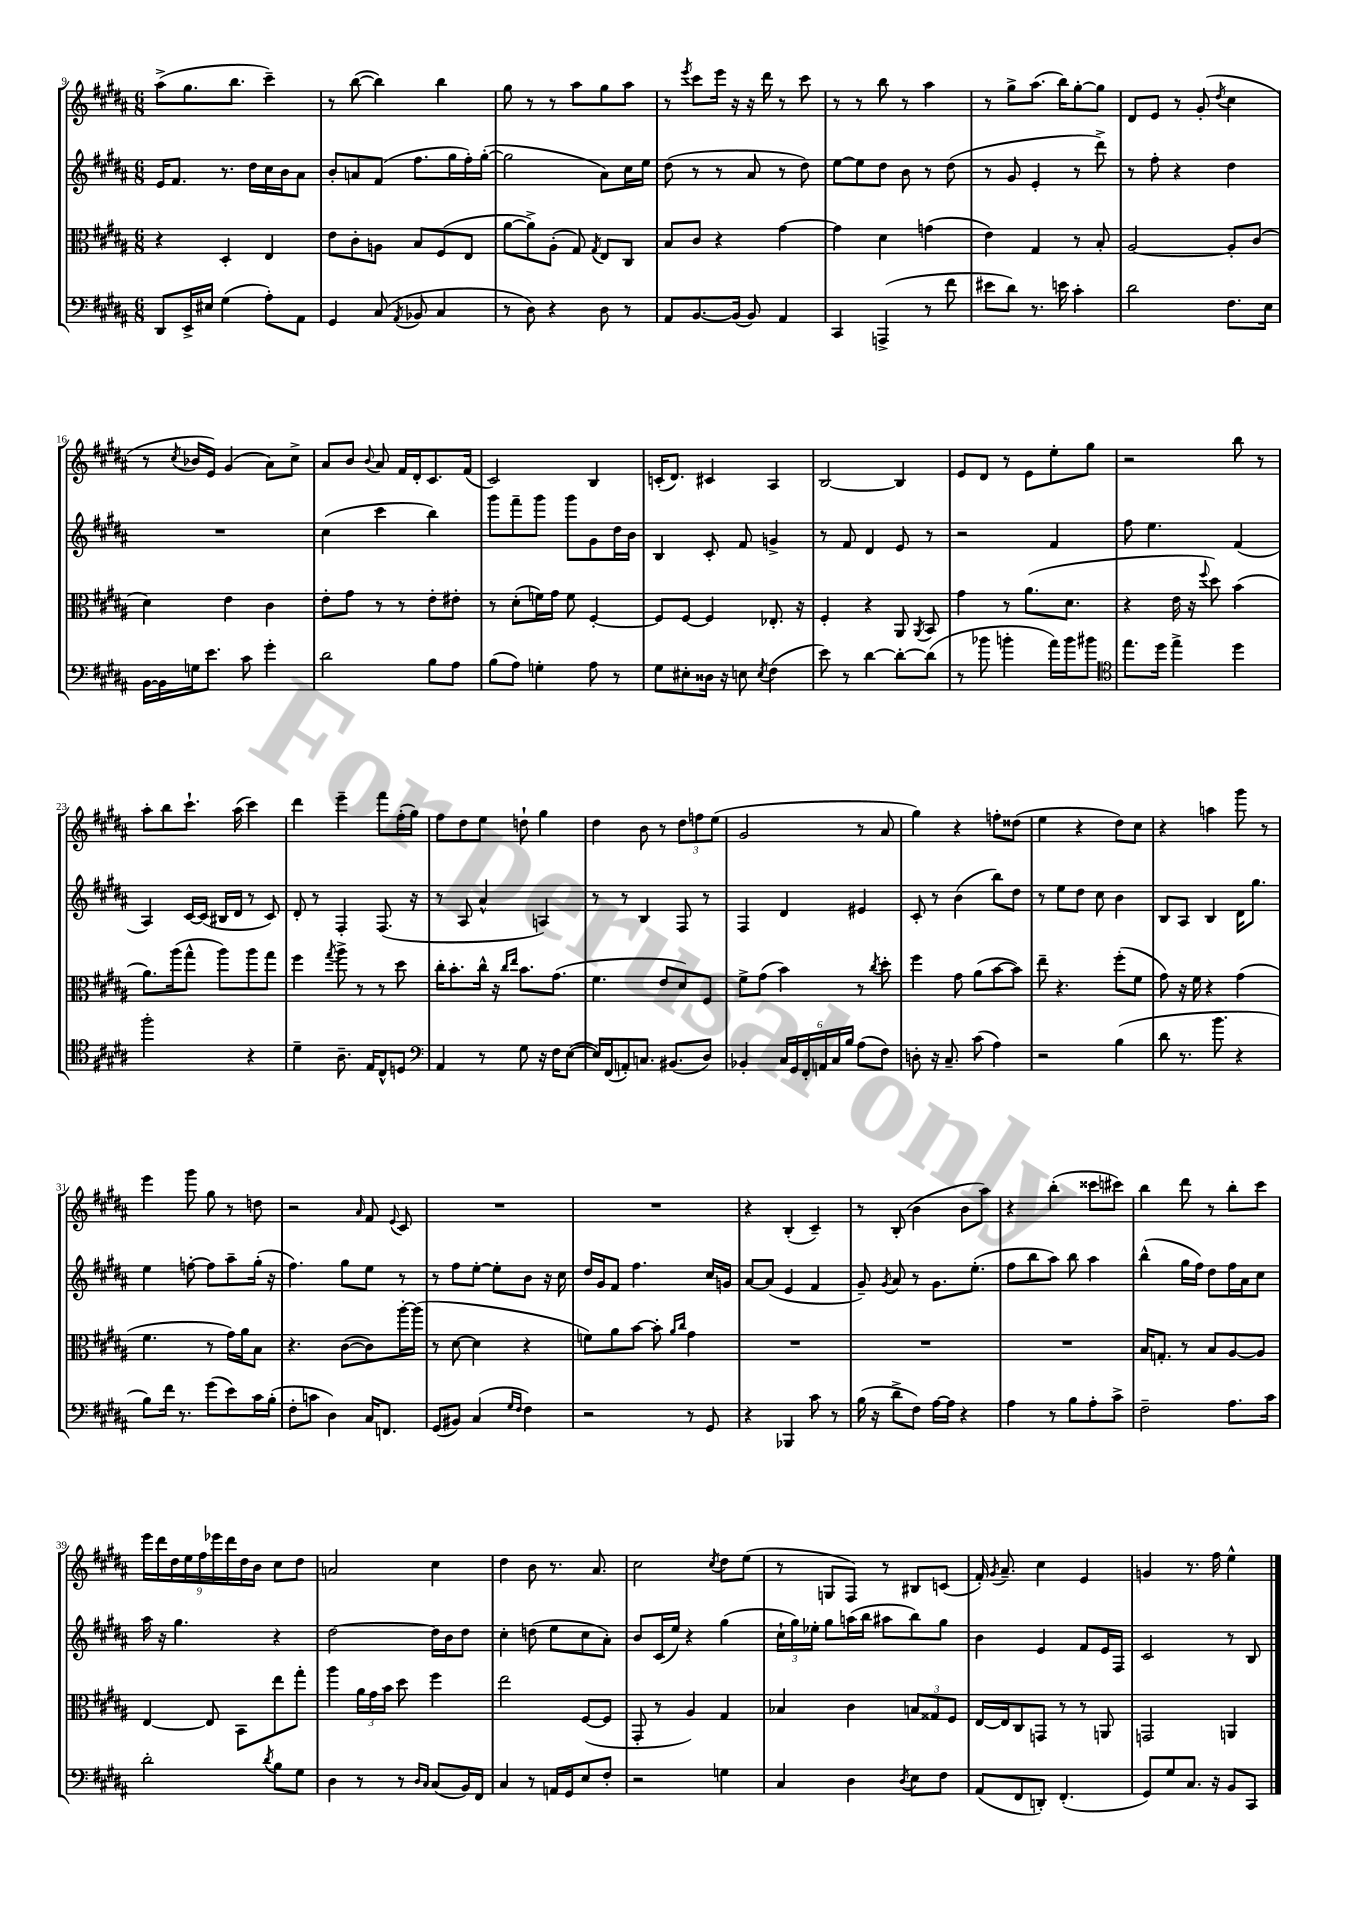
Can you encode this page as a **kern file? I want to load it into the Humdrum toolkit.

**kern	**kern	**kern	**kern
*part4	*part3	*part2	*part1
*staff4	*staff3	*staff2	*staff1
*clefF4	*clefC3	*clefG2	*clefG2
*k[f#c#g#d#a#]	*k[f#c#g#d#a#]	*k[f#c#g#d#a#]	*k[f#c#g#d#a#]
*M6/8	*M6/8	*M6/8	*M6/8
=9	=9	=9	=9
8DD#/L	4r	16e/KL	(8aa#^\L
.	.	8.f#/J	.
16EE^/L	.	.	8.gg#\
16E#X/JJ	.	.	.
(4G#\	4D#'/	8.r	.
.	.	.	8.bb\J
.	.	16dd#\LL	.
8A#'\L)	4E/	16cc#\	4ccc#~\)
.	.	16b\J	.
8AA#\J	.	8a#\J	.
=10	=10	=10	=10
4GG#/	8e\L	8b'/L	8r
.	8c#'\	8an/	([8bb\
(8C#/	8An\J	(8f#/J	4bb\])
8qAA#/	.	.	.
8BB-X/	8B/L	8.ff#\L	.
4C#/	(8F#/	.	4bb\
.	.	16gg#\L	.
.	8E/J	16ff#'\)	.
.	.	([16gg#'\JJ	.
=11	=11	=11	=11
8r	[8a#\L	2gg#\]	8gg#\
8D#\)	8a#^\])	.	8r
4r	(8A#'\J	.	8r
.	8G#/)	.	8aa#\L
.	8qG#/	.	.
8D#\	8E/L	8a#\L)	8gg#\
8r	8C#/J	16cc#\L	8aa#\J
.	.	16ee\JJ	.
=12	=12	=12	=12
8AA#/L	8B/L	(8dd#\	8r
.	.	.	8qeee/
[8.BB/	8c#/J	8r	8ccc#\L
.	4r	8r	16eee\Jk
(16BB/Jk]	.	.	16r
8BB/)	.	8a#/	16r
.	.	.	16ddd#\
4AA#/	[4g#\	8r	8r
.	.	8dd#\)	8ccc#\
=13	=13	=13	=13
4CC#/	4g#\]	[8ee\L	8r
.	.	8ee\]	8r
(4AAAn^/	4d#\	8dd#\J	8bb\
.	.	8b\	8r
8r	(4gn\	8r	4aa#\
8f#\	.	(8dd#\	.
=14	=14	=14	=14
8e#X\L	4e\)	8r	8r
8d#\J)	.	8g#/	8gg#^\L
8.r	4G#/	4e'/	(8.aa#\J
16en\	.	.	16bb\KL)
4c#'\	8r	8r	[8gg#'\
.	8B'/	8ddd#^\)	8gg#\J]
=15	=15	=15	=15
2d#\	[2A#/	8r	8d#/L
.	.	8ff#'\	8e/J
.	.	4r	8r
.	.	.	(8g#'/
.	.	.	8qdd#/
8.F#\L	8A#'/L]	4dd#\	4cc#\
.	(8c#/J	.	.
16E\Jk	.	.	.
!!LO:LB:g=z
=16	=16	=16	=16
[16BB\LL	4d#\)	2.r	8r
16BB\]	.	.	.
.	.	.	8qcc#/
16Gn\J	.	.	16b-X/LL
8.e\J	.	.	16e/JJ)
.	4e\	.	(4g#/
8c#\	.	.	.
4g#'\	4c#\	.	8a#\L)
.	.	.	8cc#^\J
=17	=17	=17	=17
2d#\	8e'\L	(4cc#\	8a#/L
.	8g#\J	.	8b/J
.	.	.	8qqb/
.	8r	4ccc#\	8a#/
.	8r	.	16f#/LL
.	.	.	16d#'/J
8B\L	8e'\L	4bb\)	8.c#/
8A#\J	8e#X'\J	.	.
.	.	.	(16f#/Jk
=18	=18	=18	=18
(8B\L	8r	8ggg#\L	2c#/)
8A#\J)	(8d#'\L	8fff#~\	.
4Gn'\	16fn\L)	8ggg#\J	.
.	16g#\JJ	.	.
.	8f\	8ggg#\L	.
8A#\	[4F#'/	8g#\	4B/
8r	.	16dd#\L	.
.	.	16b\JJ	.
=19	=19	=19	=19
8G#\L	8F#/L]	4B/	(16cn'/KL
.	.	.	8.d#/J)
8E#X'\	[8F#/J	.	.
16D##X\Jk	4F#/]	8c#'/	4c#X/
16r	.	.	.
8En\	.	8f#/	.
8qE/	.	.	.
(4F#\	8.E-X'/	4gn^/	4A#/
.	16r	.	.
=20	=20	=20	=20
8e\)	4F#'/	8r	[2B/
8r	.	8f#/	.
[4d#\	4r	4d#/	.
8d#'\L_	8AA#/	8e/	4B/]
.	8qAA#/	.	.
(8d#\J]	8BB/	8r	.
=21	=21	=21	=21
8r	4g#\	2r	8e/L
8b-X\	.	.	8d#/J
4bn'\	8r	.	8r
.	(8.a#\L	.	8e\L
16a#\LL)	.	4f#/	8ee'\
16b\J	8.d#\J	.	.
8b#X\J	.	.	8gg#\J
=22	=22	=22	=22
*clefC4	*	*	*
8.ee\L	4r	8ff#\	2r
.	.	4.ee\	.
16dd#\Jk	.	.	.
4ee^\	16e\	.	.
.	16r	.	.
.	8qqff#/	.	.
.	8dd#\)	.	.
4dd#\	(4b\	(4f#/	8bb\
.	.	.	8r
!!LO:LB:g=z
=23	=23	=23	=23
2ff#'\	8.a#\L)	4A#/)	8aa#'\L
.	.	.	8bb\
.	(16aa#\k	.	.
.	8gg#^^\J	[16c#/LL	8.ccc#`\J
.	.	(16c#/JJ]	.
.	8aa#\L)	16B#X/LL	.
.	.	16d#/JJ	(16aa#\
4r	8aa#\	8r	4ccc#\)
.	8gg#\J	8c#/)	.
=24	=24	=24	=24
4d#~\	4ff#\	8d#'/	4ddd#\
.	.	8r	.
.	8qgg#/	.	.
8.A#~\	8aa#^\	4F#'/	4eee~\
.	8r	.	.
16E/KL	.	.	.
8C#^^/	8r	(8.F#/	8fff#\L
8Dn/J	8dd#\	.	(16ff#'\L
.	.	16r	16gg#\JJ)
=25	=25	=25	=25
*clefF4	*	*	*
4AA#/	16cc#'\KL	8r	8ff#\L
.	8.b'\	.	.
.	.	8A#/	8dd#\
8r	16cc#^^\Jk	4a#^^/	8ee\J
.	16r	.	.
.	16qqcc#/LL	.	.
.	16qqee/JJ	.	.
8G#\	8.b\L	.	8ddn`\
16r	.	4An/)	4gg#\
16F#\KL	(8.g#\J	.	.
([8E\J	.	.	.
=26	=26	=26	=26
16E/LL])	4.f#\	8r	4dd#\
(16FF#/J	.	.	.
8AAn'/)	.	8r	.
8.Cn/J	.	4B/	8b\
.	8e/L	.	8r
(8.BB#X/L	.	.	.
.	8d#/)	8F#/	12dd#\L
.	.	.	12ffn\
8D#/J)	8F#/J	8r	.
.	.	.	(12ee\J
=27	=27	=27	=27
4BB-X'/	8f#^\L	4F#/	2g#/
.	(8g#\J	.	.
24C#/LL	4b\)	4d#/	.
24GG#/	.	.	.
24FF#'/	.	.	.
24AAn/	.	.	.
24C#/	.	.	.
24B/JJ	.	.	.
(8A#\L	8r	4e#X/	8r
.	8qcc#/	.	.
8F#\J)	8dd#'\	.	8a#/
=28	=28	=28	=28
8Dn'\	4ff#\	8c#'/	4gg#\)
16r	.	8r	.
8.C#~/	.	.	.
.	8g#\	(4b\	4r
(8c#\	(8a#\L	.	.
4A#\)	[8b\	8bb\L)	8ffn'\L
.	8b\J])	8dd#\J	(8dd##X\J
=29	=29	=29	=29
2r	8ee~\	8r	4ee\
.	4.r	8ee\L	.
.	.	8dd#\J	4r
.	.	8cc#\	.
(4B\	(8ff#'\L	4b\	8dd#\L)
.	8f#\J	.	8cc#\J
=30	=30	=30	=30
8d#\	8g#\)	8B/L	4r
8.r	16r	8A#/J	.
.	16f#\	.	.
.	4r	4B/	4aan\
8.b\	.	.	.
4r	(4g#\	16d#\KL	8ggg#\
.	.	8.gg#\J	.
.	.	.	8r
!!LO:LB:g=z
=31	=31	=31	=31
8B\L)	4.f#\	4ee\	4eee\
16f#\Jk	.	.	.
8.r	.	.	.
.	.	[8ffn'\	8ggg#\
(8g#\L	8r	8ff\L]	8gg#\
8e\)	16g#\LL)	8aa#~\	8r
.	16a#\J	.	.
16c#\L	8B\J	(16gg#'\Jk	8ddn\
(16B'\JJ	.	16r	.
=32	=32	=32	=32
8F#'\L	4.r	4.ff#\)	2r
8cn\J	.	.	.
4D#\)	.	.	.
.	([8c#\L	8gg#\L	.
.	.	.	16qqa#/
16C#/KL	8c#\])	8ee\J	8f#/
8.FFn/J	.	.	.
.	.	.	8qqe/
.	[16aa#'\L	8r	8c#/
.	(16aa#\JJ]	.	.
=33	=33	=33	=33
(8GG#/L	8r	8r	2.r
8BB#X/J)	[8d#\	8ff#\L	.
(4C#/	4d#\]	[8ee'\J	.
.	.	8ee'\L]	.
16qqG#/LL	.	.	.
16qqF#/JJ	.	.	.
4F#\)	4r	8b\J	.
.	.	16r	.
.	.	16cc#\	.
=34	=34	=34	=34
2r	8fn\L)	16dd#/LL	2.r
.	.	16g#/J	.
.	8a#\	8f#/J	.
.	[8b\J	4.ff#\	.
.	8b'\]	.	.
.	16qqa#/LL	.	.
.	16qqcc#/JJ	.	.
8r	4g#\	.	.
8GG#/	.	16cc#/LL	.
.	.	16gn/JJ	.
=35	=35	=35	=35
4r	2.r	[8a#/L	4r
.	.	(8a#/J]	.
4BBB-X/	.	4e/	(4B'/
8c#\	.	4f#/	4c#~/)
8r	.	.	.
=36	=36	=36	=36
(16B\	2.r	8g#~/)	8r
16r	.	.	.
.	.	8qg#/	.
8d#^\L	.	8a#/	(8B'/
8F#\J)	.	8r	4b\
[16A#\LL	.	8.g#\L	.
16A#\JJ]	.	.	.
4r	.	.	8b\L
.	.	(8.ee'\J	.
.	.	.	8aa#\J)
=37	=37	=37	=37
4A#\	2.r	8ff#\L	4r
.	.	8bb\	.
8r	.	8aa#\J)	(4bb'\
8B\L	.	8bb\	.
8A#'\	.	4aa#\	8ccc##X\L
8c#^\J	.	.	8ccc#X\J)
=38	=38	=38	=38
2F#~\	16B/KL	(4bb^^\	4bb\
.	8.Gn'/J	.	.
.	8r	16gg#\LL	8ddd#\
.	.	16ff#\JJ)	.
.	8B/L	8dd#\L	8r
8.A#\L	[8A#/	16ff#\L	8bb'\L
.	.	16a#\J	.
.	8A#/J]	8cc#\J	8ccc#\J
16c#\Jk	.	.	.
!!LO:LB:g=z
=39	=39	=39	=39
2d#'\	[4E/	16aa#\	18eee\LL
.	.	.	18ddd#\
.	.	16r	.
.	.	.	18dd#\
.	.	4.gg#\	.
.	.	.	18ee\
.	.	.	18ff#\
.	8E/]	.	.
.	.	.	18eee-X\
.	.	.	18ddd#\
.	8BB\L	.	.
.	.	.	18dd#\
.	.	.	18b\JJ
8qd#/	.	.	.
8B\L	8ee\	4r	8cc#\L
8G#\J	8gg#'\J	.	8dd#\J
=40	=40	=40	=40
4D#\	4aa#\	[2dd#\	2an/
8r	24a#\LL	.	.
.	24g#\	.	.
.	24b\JJ	.	.
8r	8dd#\	.	.
16qqD#/LL	.	.	.
16qqC#/JJ	.	.	.
(8C#/L	4ff#\	16dd#\LL]	4cc#\
.	.	16b\J	.
16BB/L)	.	8dd#\J	.
16FF#/JJ	.	.	.
=41	=41	=41	=41
4C#/	2ee\	4cc#'\	4dd#\
8r	.	(8ddn\	8b\
16AAn/LL	.	8ee\L	8.r
16GG#/J	.	.	.
8E/	([8F#/L	8cc#\	.
.	.	.	8.a#/
8F#'/J	8F#/J]	8a#'\J)	.
=42	=42	=42	=42
2r	8GG#'/	8b/L	2cc#\
.	8r	(16c#/L	.
.	.	16ee/JJ)	.
.	4A#/)	4r	.
.	.	.	8qcc#/
4Gn\	4G#/	(4gg#\	8dd#\L
.	.	.	(8ee\J
=43	=43	=43	=43
4C#/	4B-X/	24cc#`\LL	8r
.	.	24gg#\)	.
.	.	24ee-X'\JJ	.
.	.	8gg#\L	8Gn/L
4D#\	4c#\	(16aan\L	8F#/J)
.	.	16bb\JJ	.
.	.	8aa#X\L	8r
8qD#/	.	.	.
8E\L	12Bn/L	8bb\)	8B#X/L
.	12G##X/	.	.
8F#\J	.	8gg#\J	(8cn/J
.	12F#/J	.	.
=44	=44	=44	=44
(8AA#/L	[16E/LL	4b\	16f#'/)
.	.	.	8qg#/
.	16E/J]	.	8.a#~/
8FF#/	8C#/	.	.
8DDn'/J)	8GGn/J	4e/	4cc#\
(4.FF#'/	8r	.	.
.	8r	8f#/L	4e/
.	8AAn/	16e/L	.
.	.	16F#/JJ	.
=45	=45	=45	=45
8GG#/L)	2GGn/	2c#/	4gn/
8G#/	.	.	.
8.C#/J	.	.	8.r
16r	.	.	16ff#\
8BB/L	4AAn/	8r	4ee^^\
8CC#/J	.	8B/	.
==	==	==	==
*-	*-	*-	*-
